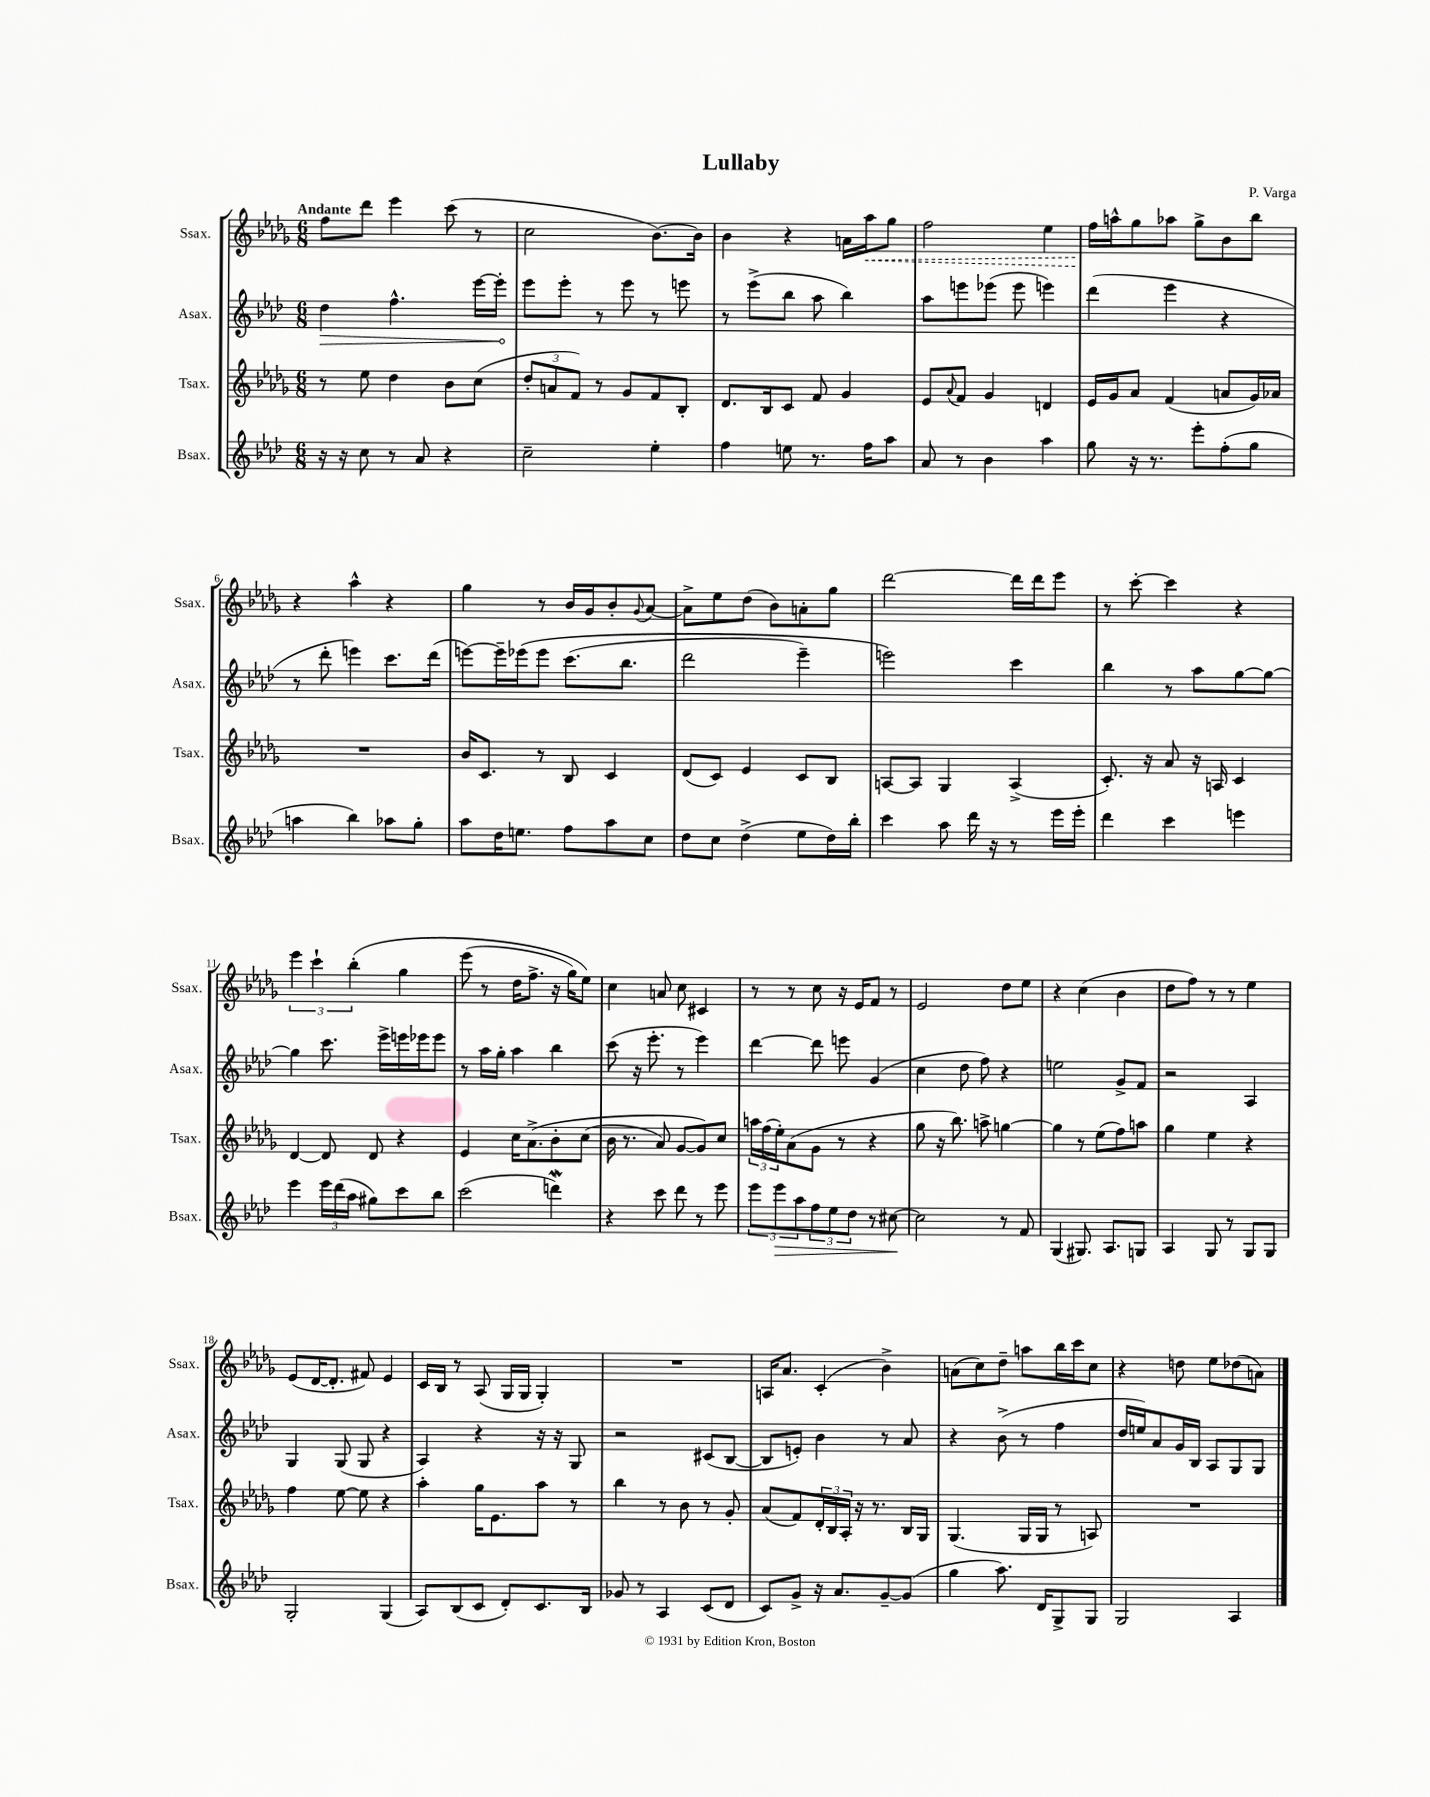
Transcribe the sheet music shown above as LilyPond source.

\header { title = "Lullaby" composer = "P. Varga" }
<<
\new StaffGroup <<
\new Staff = "s0" \with { instrumentName = "Ssax." shortInstrumentName = "Ssax." } {
    \clef treble \key des \major \numericTimeSignature \time 6/8 \tempo "Andante"
    f''8 des'''8 ees'''4 c'''8( r8 |
    c''2 bes'8.~) bes'16 |
    bes'4 r4 a'16 \once \override Hairpin.style = #'dashed-line aes''16\< ges''8 |
    f''2 ees''4 |
    f''16\! a''16-^ ges''8 aes''8 ges''8-> bes'8 bes''8 |
    r4 aes''4-^ r4 |
    ges''4 r8 bes'16 ges'16 bes'8-. \appoggiatura { ges'8 } aes'8~ |
    aes'8-> ees''8 des''8( bes'8) a'8-. ges''8 |
    des'''2~ des'''16 des'''16 ees'''8 |
    r8 c'''8~-. c'''4 r4 |
    \tuplet 3/2 { ees'''4 c'''4-! bes''4-.\( } ges''4 |
    ees'''8( r8 des''16 f''8.-> r16 ges''16) ees''8\) |
    c''4 a'8 c''8 cis'4 |
    r8 r8 c''8 r16 ees'16 f'8 r8 |
    ees'2 des''8 ees''8 |
    r4 c''4( bes'4 |
    des''8 f''8) r8 r8 ees''4 |
    ees'8( des'16~ des'8.-. fis'8) ees'4 |
    c'16 bes16 r8 aes8( ges16 ges16 ges4-.) |
    R2. |
    a16 aes'8. c'4-.( bes'4->) |
    a'8( c''8) des''8-- a''8 bes''16 c'''16 c''8 |
    r4 d''8 ees''8 des''8( a'8) \bar "|." |
}
\new Staff = "s1" \with { instrumentName = "Asax." shortInstrumentName = "Asax." } {
    \clef treble \key aes \major \numericTimeSignature \time 6/8
    \once \override Hairpin.circled-tip = ##t des''4\> f''4.-^ ees'''16~ ees'''16-.\! |
    ees'''8 ees'''8-. r8 ees'''8 r8 e'''8 |
    r8 ees'''8->( bes''8 aes''8 bes''4) |
    aes''8 e'''8 ees'''8( ees'''8 e'''4) |
    des'''4( ees'''4 r4 |
    r8 des'''8-. e'''4) c'''8. des'''16( |
    e'''8~) e'''16-- ees'''16\( ees'''8 c'''8.( bes''8. |
    des'''2 ees'''4--) |
    e'''2\) c'''4 |
    bes''4 r8 aes''8 g''8~ g''8~ |
    g''4 c'''8. ees'''16-> e'''16 ees'''16 ees'''8 |
    r8 aes''16 g''16-. aes''4 bes''4 |
    c'''8( r16 ees'''8.-. r8 ees'''4) |
    des'''4~ des'''8 e'''8 g'4( |
    c''4 des''8 f''8) r4 |
    e''2 g'8-> f'8 |
    r2 aes4 |
    g4 g8( g8 r4 |
    aes4) r4 r16 r16 g8 |
    r2 cis'8( bes8~ |
    bes8 e'8-.) bes'4 r8 aes'8 |
    r4 bes'8->( r8 f''4 |
    des''16 e''16) aes'8 g'16 bes16 aes8 g8 g8 \bar "|." |
}
\new Staff = "s2" \with { instrumentName = "Tsax." shortInstrumentName = "Tsax." } {
    \clef treble \key des \major \numericTimeSignature \time 6/8
    r8 ees''8 des''4 bes'8 c''8( |
    \tuplet 3/2 { des''8-. a'8 f'8) } r8 ges'8 f'8 bes8-. |
    des'8. bes16 c'8 f'8 ges'4 |
    ees'8 \appoggiatura { aes'8 } f'8 ges'4 d'4 |
    ees'16 ges'16 aes'8 f'4( a'8 ges'16) aes'16 |
    R2. |
    bes'16 c'8. r8 bes8 c'4 |
    des'8( c'8) ees'4 c'8 bes8 |
    a8~ a8 ges4 a4->( |
    c'8.-.) r16 aes'8 r16 a16 c'4 |
    des'4~ des'8 des'8 r4 |
    ees'4 c''16 aes'8.->\( bes'8-. c''8( |
    bes'16 r8. aes'8) ges'8~ ges'8\) c''8 |
    \tuplet 3/2 { a''16 f''16( ees''16-.) } aes'8( ges'8 r8 r4 |
    ges''8 r16 bes''8.) a''8-> g''4~ |
    g''4 r8 ees''8( f''8) a''8 |
    ges''4 ees''4 r4 |
    f''4 ees''8~ ees''8 r4 |
    aes''4-. ges''16 ees'8. aes''8 r8 |
    bes''4 r8 bes'8 r8 ges'8-. |
    aes'8( f'8) \tuplet 3/2 { des'16-. bes16 aes16-. } r16 r8. bes16 ges16 |
    ges4.( ges16 ges16 r8 a8) |
    R2. \bar "|." |
}
\new Staff = "s3" \with { instrumentName = "Bsax." shortInstrumentName = "Bsax." } {
    \clef treble \key aes \major \numericTimeSignature \time 6/8
    r16 r16 c''8 r8 aes'8 r4 |
    c''2-- ees''4-. |
    f''4 e''8 r8. f''16 aes''8 |
    aes'8 r8 bes'4 aes''4 |
    g''8 r16 r8. ees'''8-. f''8-.( g''8 |
    a''4 bes''4) aes''8 g''8-. |
    aes''8 des''16 e''8. f''8 aes''8 c''8 |
    des''8 c''8 des''4->( ees''8 des''16) bes''16-. |
    c'''4 aes''8 des'''16 r16 r8 ees'''16 ees'''16-. |
    des'''4 c'''4 e'''4 |
    ees'''4 \tuplet 3/2 { ees'''16 des'''16( aes''16 } gis''8) c'''8 bes''8 |
    c'''2( d'''4\mordent) |
    r4 c'''8 des'''8 r8 ees'''8 |
    \tuplet 3/2 { ees'''8 ees'''8\> aes''8 } \tuplet 3/2 { f''8 ees''8 des''8 } r8 cis''8~\! |
    cis''2 r8 f'8 |
    g4( gis8.) aes8. g8 |
    aes4 g8 r8 g8 g8 |
    g2-. g4( |
    aes8) bes8( c'8 des'8-.) c'8. bes16 |
    ges'8 r8 aes4 c'8( des'8 |
    c'8) g'8-> r16 aes'8. g'8~-- g'8( |
    g''4 aes''8.) des'16 g8-> g8 |
    g2 aes4 \bar "|." |
}
>>
>>
